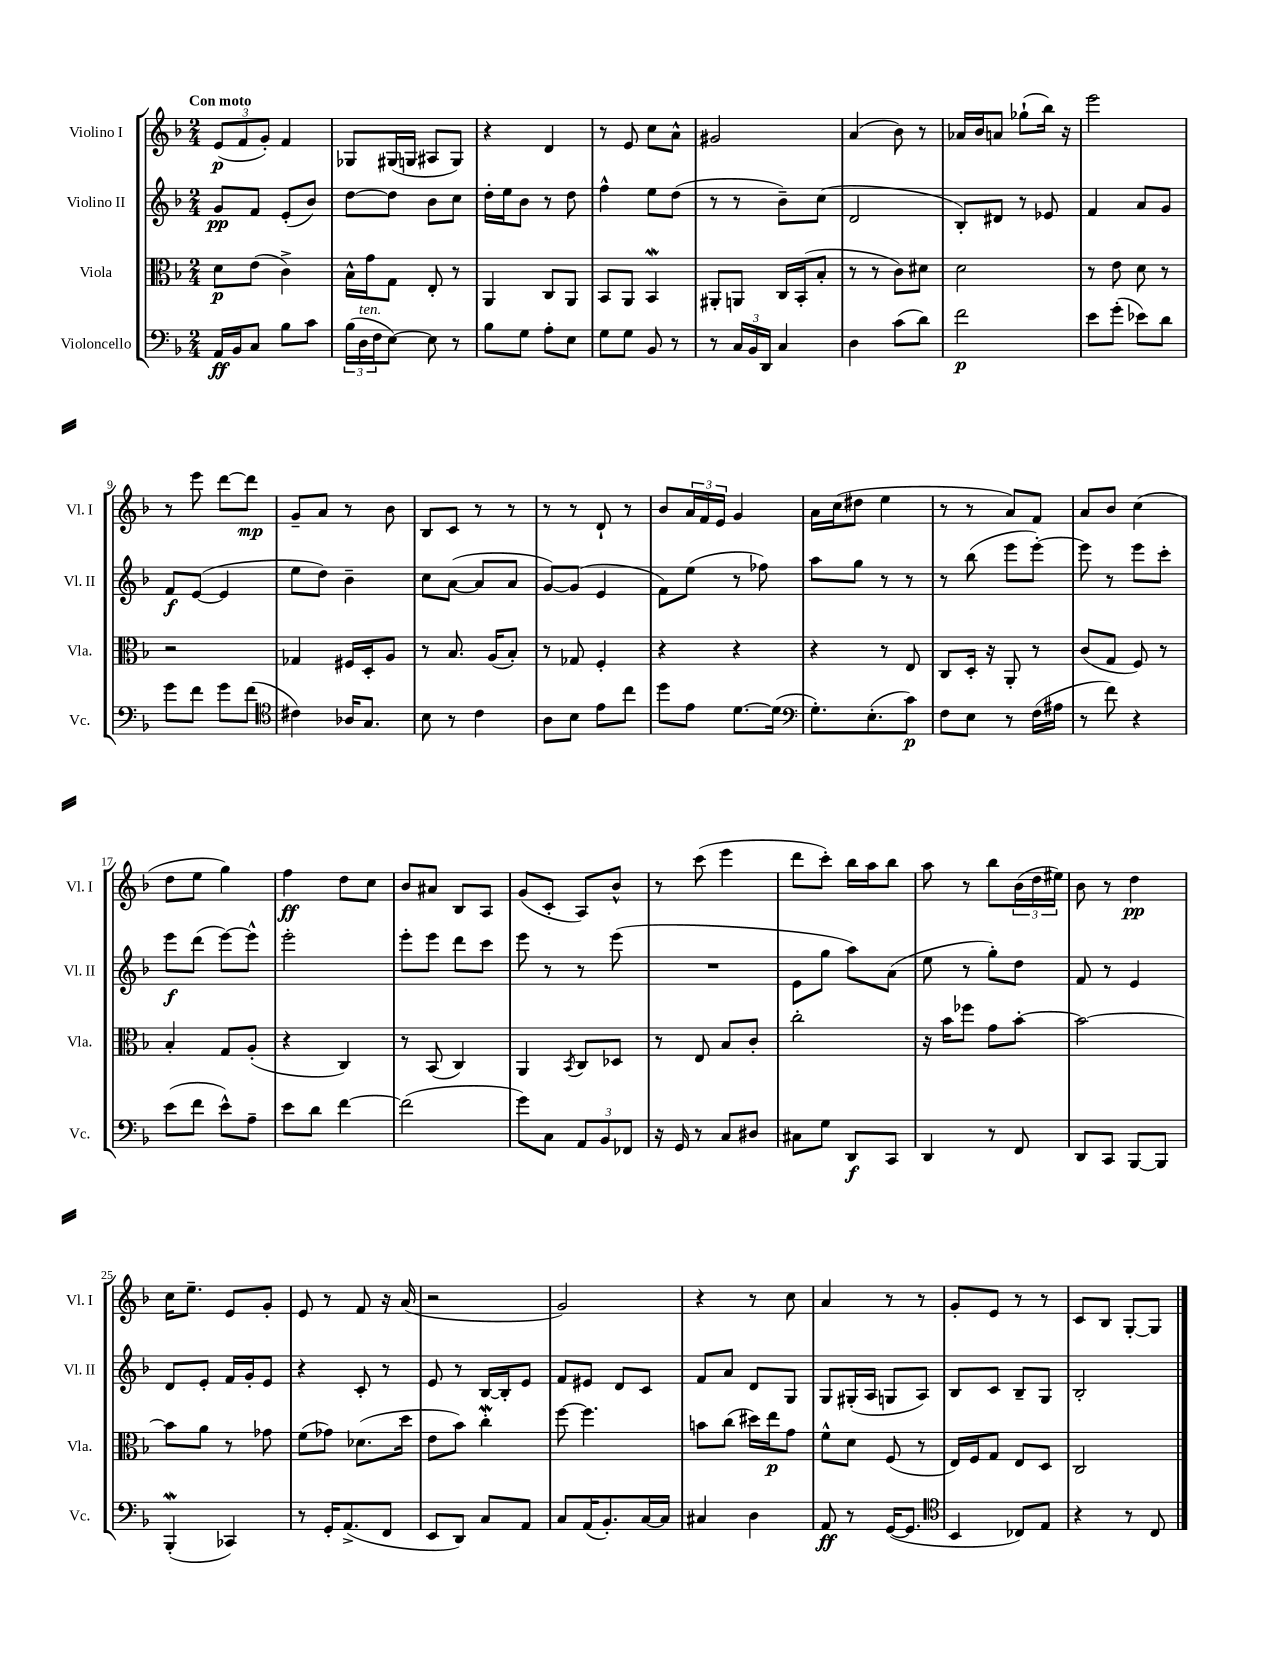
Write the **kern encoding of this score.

**kern	**kern	**kern	**kern
*staff4	*staff3	*staff2	*staff1
*clefF4	*clefC3	*clefG2	*clefG2
*k[b-]	*k[b-]	*k[b-]	*k[b-]
*M2/4	*M2/4	*M2/4	*M2/4
16AA	8d	8g	(12e
16BB-	.	.	.
.	.	.	12f
8C	(8e	8f	.
.	.	.	12g')
8B-	4c^)	(8e'	4f
8c	.	8b-)	.
=	=	=	=
(24B-	16B-^^	[8dd	8G-
24D	.	.	.
.	16g	.	.
24F	.	.	.
[8E)	8G	8dd]	(16G#
.	.	.	16G
8E]	8E'	8b-	8A#
8r	8r	8cc	8G)
=	=	=	=
8B-	4AA	16dd'	4r
.	.	16ee	.
8G	.	8b-	.
8A'	8C	8r	4d
8E	8AA	8dd	.
=	=	=	=
8G	8BB-	4ff^^	8r
8G	8AA	.	8e
8BB-	4BB-	8ee	8cc
8r	.	(8dd	8a^^
=	=	=	=
8r	8AA#'	8r	2g#
24C	8AA	8r	.
24BB-	.	.	.
24DD	.	.	.
4C	16C	8b-~)	.
.	(16BB-'	.	.
.	8B-'	(8cc	.
=	=	=	=
4D	8r	2d	(4a
.	8r	.	.
(8c	8c)	.	8b-)
8d)	8d#	.	8r
=	=	=	=
2f	2d	8B-')	16a-
.	.	.	16b-
.	.	8d#	8a
.	.	8r	(8gg-`
.	.	8e-	16bb-)
.	.	.	16r
=	=	=	=
8e	8r	4f	2eee
(8g'	8e	.	.
8e-)	8d	8a	.
8d	8r	8g	.
=	=	=	=
8g	2r	8f	8r
8f	.	([8e	8eee
8g	.	4e]	[8ddd
(8f	.	.	8ddd]
=	=	=	=
*clefC4	*	*	*
4c#)	4G-	8ee	8g~
.	.	8dd)	8a
16A-	16F#	4b-~	8r
8.G	16D'	.	.
.	8A	.	8b-
=	=	=	=
8B-	8r	8cc	8B-
8r	8.B-	([8a	8c
4c	.	8a]	8r
.	(16A	.	.
.	8B-')	8a	8r
=	=	=	=
8A	8r	[8g)	8r
8B-	8G-	(8g]	8r
8e	4F'	4e	8d`
8cc	.	.	8r
=	=	=	=
8dd	4r	8f)	8b-
8e	.	(8ee	24a
.	.	.	24f
.	.	.	24e
[8.d	4r	8r	4g
.	.	8ff-)	.
(16d]	.	.	.
=	=	=	=
*clefF4	*	*	*
8.G')	4r	8aa	16a
.	.	.	(16cc
.	.	8gg	8dd#
(8.E'	.	.	.
.	8r	8r	4ee
8c)	8E	8r	.
=	=	=	=
8F	8C	8r	8r
8E	16D'	(8bb-	8r
.	16r	.	.
8r	8AA'	8eee	8a)
(16F	8r	[8eee')	8f
16A#	.	.	.
=	=	=	=
8r	(8c	8eee]	8a
8f)	8G	8r	8b-
4r	8F)	8eee	(4cc
.	8r	8ccc'	.
=	=	=	=
(8e	4B-'	8eee	8dd
8f	.	(8ddd	8ee
8e^^)	8G	[8eee)	4gg)
8A~	(8A'	8eee^^]	.
=	=	=	=
8e	4r	2eee'	4ff
8d	.	.	.
[4f	4C)	.	8dd
.	.	.	8cc
=	=	=	=
(2f]	8r	8eee'	8b-
.	(8BB-	8eee	8a#
.	4C)	8ddd	8B-
.	.	8ccc	8A
=	=	=	=
8g)	4AA	8eee	(8g
8C	.	8r	8c'
.	8qBB-	.	.
12AA	8C	8r	8A)
12BB-	.	.	.
.	8D-	(8eee	8b-^^
12FF-	.	.	.
=	=	=	=
16r	8r	2r	8r
16GG	.	.	.
8r	8E	.	(8ccc
8C	8B-	.	4eee
8D#	8c'	.	.
=	=	=	=
8C#	2cc'	8e	8ddd
8G	.	8gg	8ccc')
8DD	.	8aa)	16bb-
.	.	.	16aa
8CC	.	(8a	8bb-
=	=	=	=
4DD	16r	8ee	8aa
.	16b-	.	.
.	8ff-	8r	8r
8r	8g	8gg')	8bb-
8FF	[8b-'	8dd	(24b-
.	.	.	24dd
.	.	.	24ee#)
=	=	=	=
8DD	2b-_	8f	8b-
8CC	.	8r	8r
[8BBB-	.	4e	4dd
8BBB-]	.	.	.
=	=	=	=
(4BBB-'	8b-]	8d	16cc
.	.	.	8.ee~
.	8a	8e'	.
4CC-)	8r	16f	8e
.	.	16g'	.
.	8g-	8e	8g'
=	=	=	=
8r	(8f	4r	8e
16GG'	8g-)	.	8r
(8.AA^	.	.	.
.	(8.d-	8c'	8f
8FF	.	8r	16r
.	16dd	.	(16a
=	=	=	=
8EE	8e	8e	2r
8DD)	8b-)	8r	.
8C	4cc'	[16B-	.
.	.	16B-']	.
8AA	.	8e	.
=	=	=	=
8C	[8ff	8f	2g)
(16AA	4.ff]	8e#	.
8.BB-')	.	.	.
.	.	8d	.
[16C	.	8c	.
16C]	.	.	.
=	=	=	=
4C#	8b	8f	4r
.	(8cc	8a	.
4D	16dd#)	8d	8r
.	16ee	.	.
.	8g	8G	8cc
=	=	=	=
8AA	8f^^	8G	4a
8r	8d	(16G#'	.
.	.	16A	.
([16GG	(8F	8G	8r
8.GG]	.	.	.
.	8r	8A)	8r
=	=	=	=
*clefC4	*	*	*
4BB-	16E)	8B-	8g'
.	16F	.	.
.	8G	8c	8e
8C-)	8E	8B-~	8r
8E	8D	8G	8r
=	=	=	=
4r	2C	2B-'	8c
.	.	.	8B-
8r	.	.	[8G'
8C	.	.	8G]
==	==	==	==
*-	*-	*-	*-
